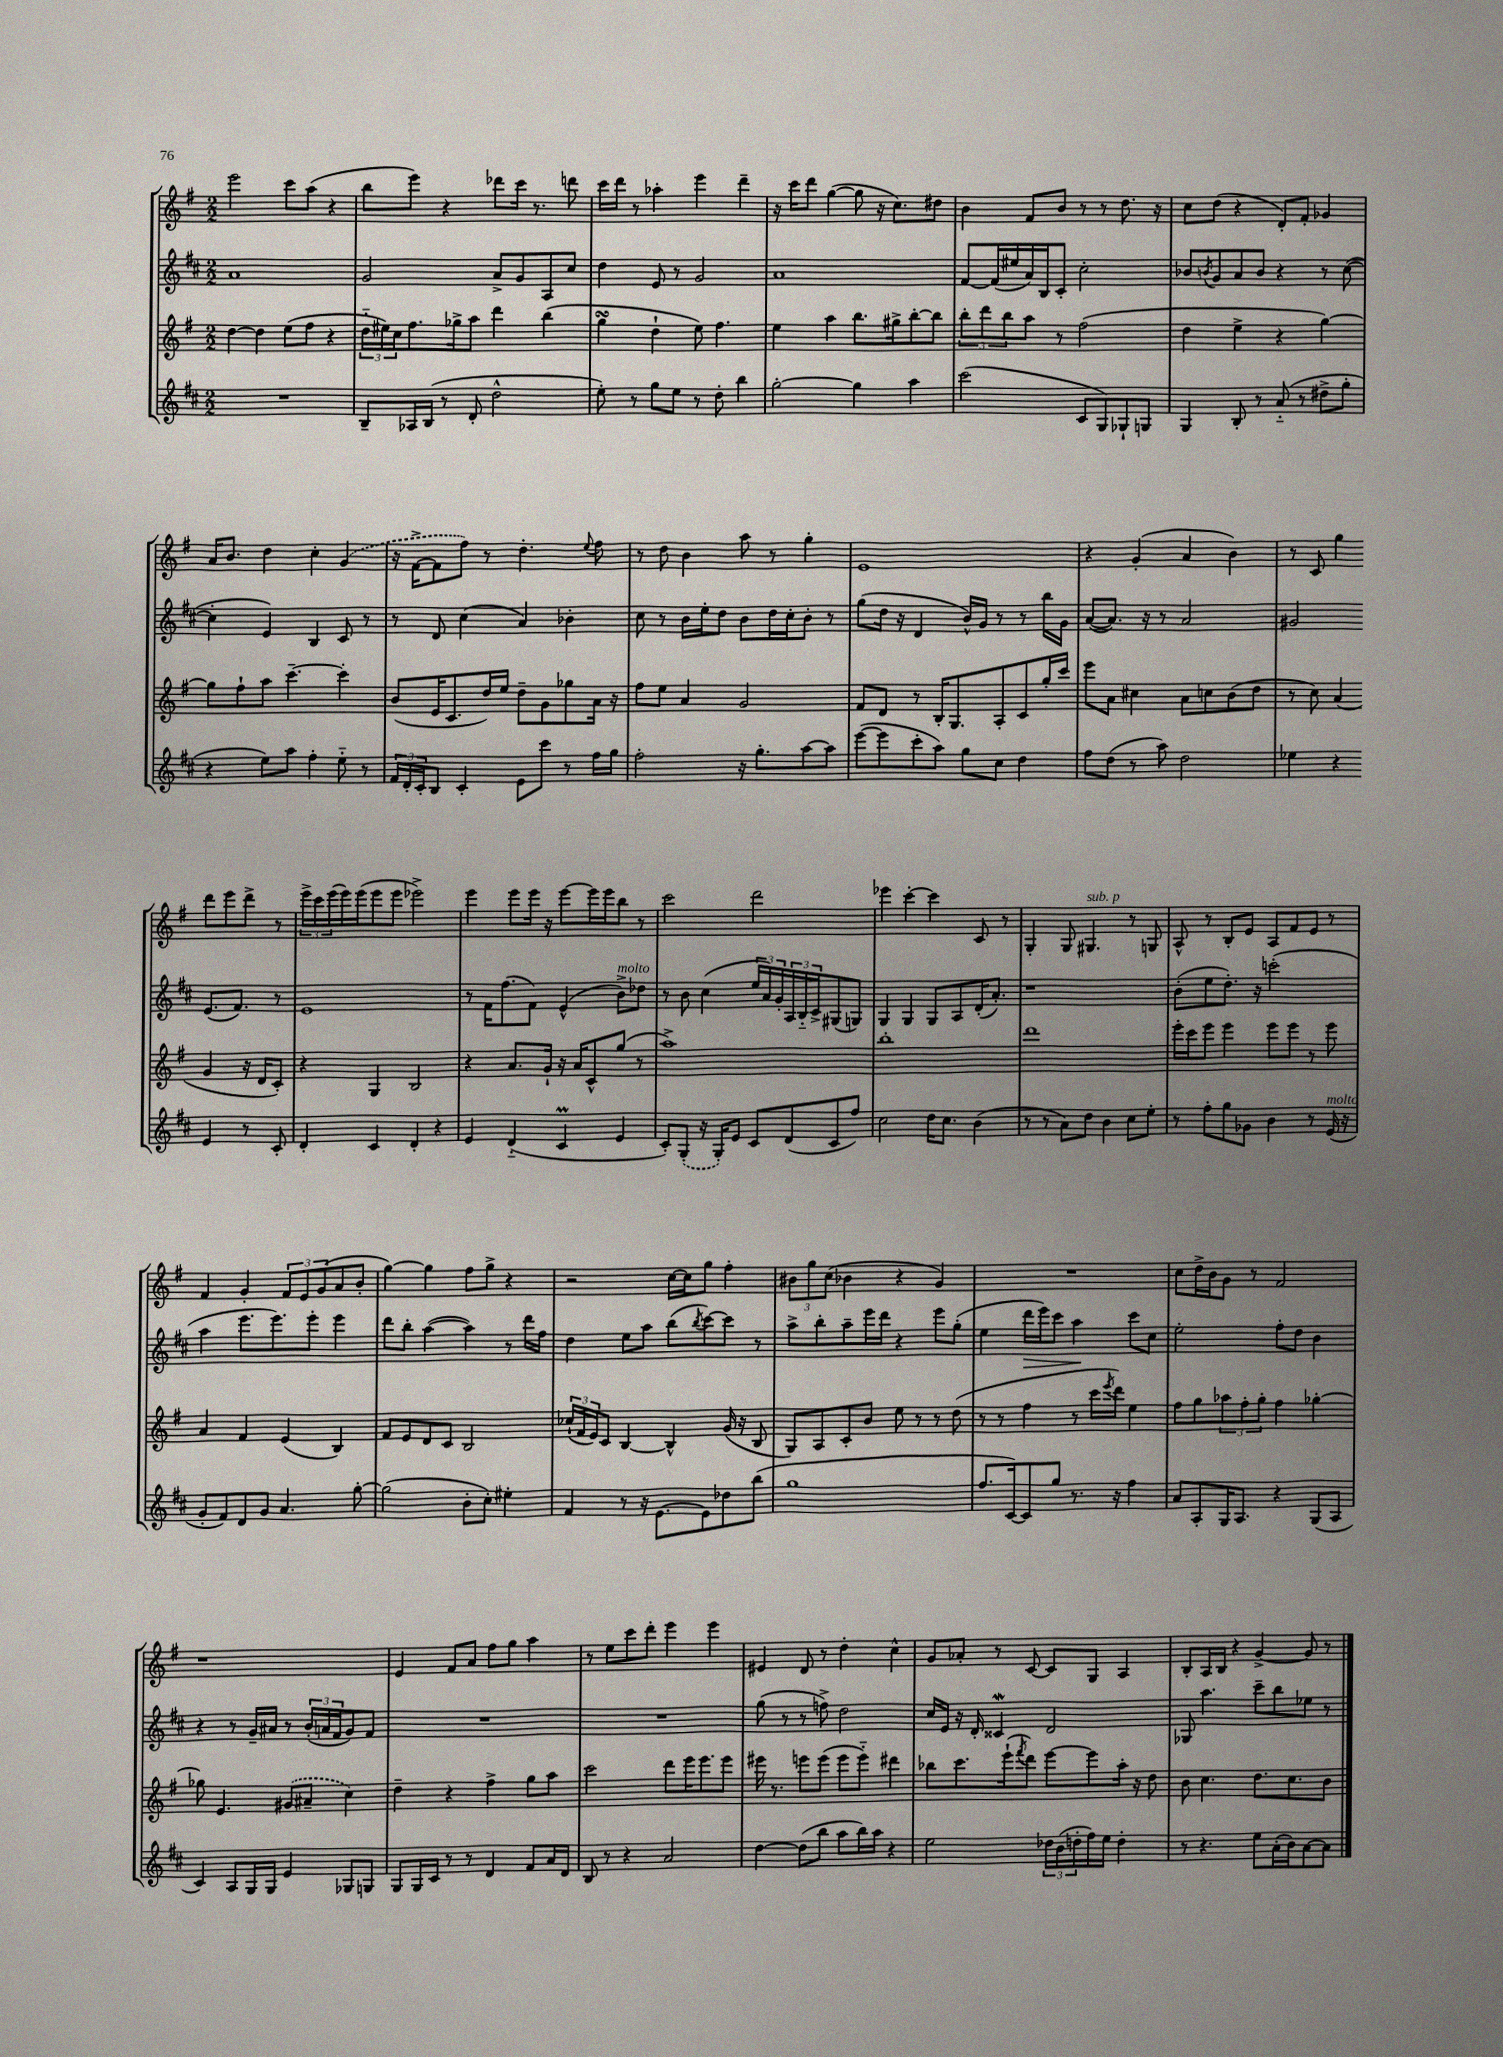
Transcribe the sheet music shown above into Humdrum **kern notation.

**kern	**kern	**kern	**kern
*staff4	*staff3	*staff2	*staff1
*clefG2	*clefG2	*clefG2	*clefG2
*k[f#c#]	*k[f#]	*k[f#c#]	*k[f#]
*M2/2	*M2/2	*M2/2	*M2/2
1r	[4dd	1a	2eee
.	4dd]	.	.
.	(8ee	.	8ccc
.	8ff#	.	(8aa
.	4r	.	4r
=	=	=	=
8B~	24dd'~	2g	8bb
.	24ee#)	.	.
.	24cc	.	.
16A-	8.ff#	.	8eee)
(16B	.	.	.
8r	.	.	4r
.	16gg-^	.	.
8d'	8aa	.	.
2dd^^	4ddd	8a^	8ddd-
.	.	8g	16ccc
.	.	.	8.r
.	(4bb	8A	.
.	.	8cc#	8ddd
=	=	=	=
8ee')	4gg	4dd	16ccc
.	.	.	16ddd
8r	.	.	8r
8gg	4dd`	8e	4aa-'
8ee	.	8r	.
8r	8ee)	2g	4eee
8dd'	4.ff#	.	.
4bb	.	.	4ddd~
=	=	=	=
[2gg'	4ee	1a	16r
.	.	.	16ccc
.	.	.	8ddd
.	4aa	.	([4gg
4gg]	8.bb	.	8gg]
.	.	.	16r
.	16gg#^	.	8.cc)
4aa	[8bb'	.	.
.	8bb]	.	8dd#
=	=	=	=
(2ccc#	12bb'	[8f#	4b
.	12ddd	.	.
.	.	(16f#]	.
.	12bb	.	.
.	.	16ee#	.
.	8aa	16a)	8f#
.	.	16B	.
.	8r	8c#'	8b
8c#	(2ff#	2cc#'	8r
8G)	.	.	8r
8G-`	.	.	8.dd
8G	.	.	.
.	.	.	16r
=	=	=	=
4G	4dd	8b-	8cc
.	.	8qb	.
.	.	8g	(8dd
8B'	4ee^	8a	4r
8r	.	8b	.
(8a'~	4r	4r	8d')
8r	.	.	8f#'
8dd#^	[4gg)	8r	4g-
8gg'	.	([8cc#	.
=	=	=	=
4r	8gg]	4cc#']	16a
.	.	.	8.b
.	8ff#`	.	.
8ee)	8aa	4e)	4dd
8aa	[4.ccc~	.	.
4ff#'	.	4B	4cc'
8ee'~	4ccc']	8c#	(4g
8r	.	8r	.
=	=	=	=
24f#	(8b	8r	16r
24d'	.	.	.
.	.	.	[16f#^
24c#'	.	.	.
8B	16e	8d	8f#]
.	8.c	.	.
4c#'	.	(4cc#	8ff#)
.	16dd)	.	8r
.	16ee	.	.
8e	8dd~	4a)	4.dd'
8ccc#	8g	.	.
8r	8gg-	4b-'	.
.	.	.	8qqee
16ff#	16a	.	8ff#
16gg	16r	.	.
=	=	=	=
2ff#'	8ff#	8cc#	8r
.	8ee	8r	8dd
.	4a	16b	4b
.	.	16ee'	.
.	.	8dd	.
16r	2g	8b	8aa
8.gg'	.	.	.
.	.	16dd	8r
.	.	16cc#'	.
[8aa	.	8b'	4gg'
8aa]	.	8r	.
=	=	=	=
([8eee	8f#	(8gg	1e
8eee]	8d	16dd	.
.	.	16r	.
8ccc#'	8r	4d	.
8aa)	16B'	.	.
.	8.G	.	.
8gg	.	16b^^)	.
.	.	16g	.
8cc#	8A'	8r	.
4dd	8c	8r	.
.	16gg'	16bb	.
.	16ccc	16g	.
=	=	=	=
8ff#	8eee	([8a	4r
(8dd	8a	8.a])	.
8r	4cc#	.	(4g'
.	.	16r	.
8aa)	.	8r	.
2dd	8a	2a	4a
.	8cc	.	.
.	(8b	.	4b)
.	8dd	.	.
=	=	=	=
4ee-	8r	2g#	8r
.	8cc)	.	8c
4r	(4a	.	4gg
4e	4g	(8.e	8ddd
.	.	.	8eee
.	.	8.f#)	.
8r	16r	.	8ddd^
.	16d	.	.
8c#'	8c')	8r	8r
=	=	=	=
4d'	4r	1e	24eee^
.	.	.	24ccc
.	.	.	(24eee
.	.	.	16eee)
.	.	.	(16eee
4c#	4G	.	8eee
.	.	.	8eee
4d'	2B	.	2eee-^)
4r	.	.	.
=	=	=	=
4e	4r	8r	4eee
.	.	16f#	.
.	.	(8.ff#	.
(4d'~	8.a	.	8eee
.	.	8f#)	16eee
.	16g`	.	16r
4c#	16r	(4e^^	[8eee
.	16a	.	.
.	8c^^	.	16eee]
.	.	.	16eee
4e	(8gg	8b^)	8bb
.	8r	8dd-	8r
=	=	=	=
8c#')	1aa^)	8r	2ccc
(8G'	.	8b	.
16r	.	(4cc#	.
16G')	.	.	.
8e	.	.	.
8c#	.	24ee	2ddd
.	.	24a)	.
.	.	24g'	.
(8d	.	24A	.
.	.	24B'~	.
.	.	24c#^	.
8c#	.	(8G#	.
8ff#)	.	8G)	.
=	=	=	=
2cc#	1bb'	4G	4eee-
.	.	4G	[4ccc'
16dd	.	8G	4ccc]
8.cc#	.	.	.
.	.	8A	.
(4b	.	(16d'	8c
.	.	8.a')	.
.	.	.	8r
=	=	=	=
8r	1ddd	1r	4G'
8r	.	.	.
8a)	.	.	8G
8dd	.	.	4.G#
4b	.	.	.
8cc#	.	.	8r
8ee'	.	.	8G
=	=	=	=
8r	16eee'	(8b'	8A^^
.	16ccc	.	.
8ff#'	8eee	8ee	8r
8gg	4eee	8.dd')	8B'
8g-	.	.	8e
.	.	16r	.
4b	8eee	(2ccc'	8A
.	8eee	.	8f#
8r	8r	.	8e
(16e	8eee	.	8r
16r	.	.	.
=	=	=	=
8g'	4a	4aa	4f#
8f#)	.	.	.
8d	4f#	8.eee	4g'
8g	.	.	.
.	.	8.eee)	.
4.a	(4e	.	12f#
.	.	.	12e
.	.	8eee'	.
.	.	.	(12g
.	4B)	4eee	8a
[8gg'	.	.	8b'
=	=	=	=
(2gg]	8f#	8ddd	[4gg)
.	8e	8bb'	.
.	8d	([4aa	4gg]
.	8c	.	.
8b'	2B	4aa])	8ff#
8cc#')	.	.	8gg^
4ee#'	.	8r	4r
.	.	16ddd	.
.	.	16ff#	.
=	=	=	=
4f#	(24cc-`	4dd	2r
.	24f#	.	.
.	24e)	.	.
.	8c	.	.
8r	[4B	8ee	.
16r	.	8aa	.
[8.e	.	.	.
.	4B^^]	(8bb	[16cc
.	.	.	16cc]
.	.	8qbb	.
8e]	.	[8ccc#)	8gg
8dd-	(16g	8ccc#]	4ff#'
.	16r	.	.
(8bb	8B	8r	.
=	=	=	=
1gg	8G)	8aa^	12b#
.	.	.	12gg
.	8A	8bb'	.
.	.	.	(12cc
.	8c'	8aa~	4b-
.	8b	16eee	.
.	.	16ddd	.
.	8ee	4r	4r
.	8r	.	.
.	8r	8eee	4g)
.	(8dd	(8gg'	.
=	=	=	=
8.ff#	8r	4ee	1r
.	8r	.	.
[16c#)	.	.	.
8c#]	4ff#	16ddd	.
.	.	16eee)	.
8gg	.	8ccc#	.
8.r	8r	4aa	.
.	16ccc	.	.
.	8qeee	.	.
16r	16ddd)	.	.
4ff#	4ee	8ccc#	.
.	.	8cc#	.
=	=	=	=
8a	8ff#	2ee'	8cc
8A'	8gg	.	16dd^
.	.	.	16b
16G	12aa-	.	8g
8.A	.	.	.
.	12ff#'	.	.
.	.	.	8r
.	12gg'	.	.
4r	4ff#	8ff#'	2f#
.	.	8dd	.
(8G	[4gg-'	4b	.
8A	.	.	.
=	=	=	=
4c#)	8gg-]	4r	1r
.	4.e	.	.
8A	.	8r	.
16G	.	16g~	.
16G	.	16a#	.
4e	(8g#	8r	.
.	8a#~	(24b'	.
.	.	24a	.
.	.	24f#	.
8G-	4cc)	8g)	.
8G	.	8f#	.
=	=	=	=
8G	4dd~	1r	4e
16G	.	.	.
16c#	.	.	.
8r	4r	.	8f#
8r	.	.	8a
4d	4ff#^	.	8ff#
.	.	.	8gg
8f#	8gg	.	4aa
16a	8aa	.	.
16d	.	.	.
=	=	=	=
8B	2ccc	1r	8r
8r	.	.	8ee
4r	.	.	8ccc
.	.	.	8ddd'
2a	8ddd	.	4eee
.	16eee	.	.
.	8.eee	.	.
.	.	.	4eee
.	8eee	.	.
=	=	=	=
[4dd	16eee#	(8gg	4e#
.	8.r	.	.
.	.	8r	.
(8dd]	8eee	8r	8d
8bb	(8eee	8ff^)	8r
8aa	8eee	2dd	4dd'
16bb)	8eee'~)	.	.
16aa	.	.	.
4r	4ddd#	.	4cc^^
=	=	=	=
2ee	8bb-	16cc#	8g
.	.	16e	.
.	8.ccc	16r	8a-'
.	.	16d'	.
.	.	4c##	8r
.	(16eee`	.	.
.	8qfff#	.	.
.	8ddd)	.	[8c
24dd-	[8eee	2d	8c]
(24b	.	.	.
24dd'	.	.	.
16ff#)	8eee]	.	8G
16ee	.	.	.
4dd'	16aa'	.	4A
.	16r	.	.
.	8dd	.	.
=	=	=	=
8r	8b	8G-	8B'
4.r	4.cc	4.aa	16A
.	.	.	16B
.	.	.	4r
8ee	8.dd	8ccc#~	[4g^
(16a'	.	8bb	.
16b)	8.cc	.	.
[8a	.	8ee-	8g]
8a]	8b	8r	8r
==	==	==	==
*-	*-	*-	*-
